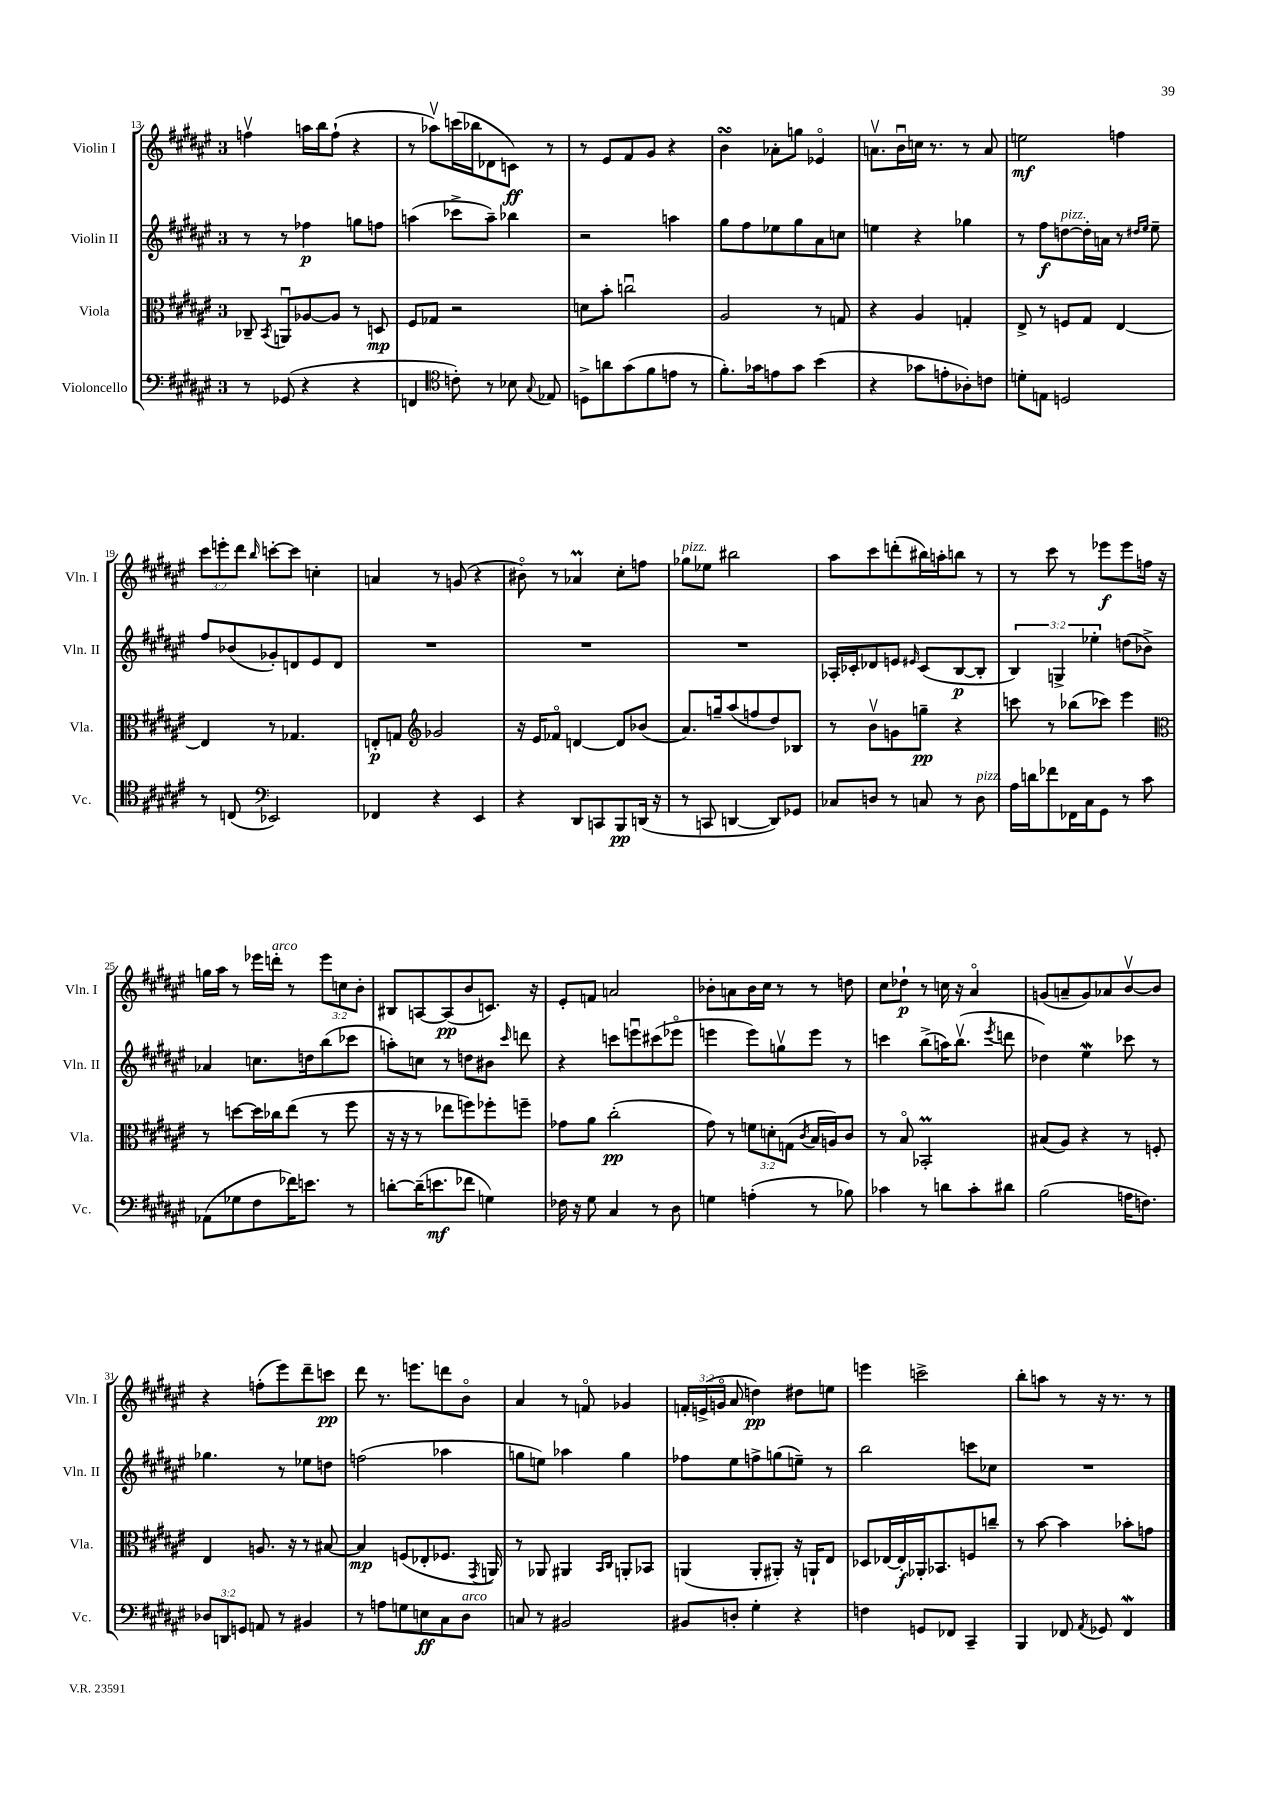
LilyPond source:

<<
\new StaffGroup <<
\new Staff = "s0" \with { instrumentName = "Violin I" shortInstrumentName = "Vln. I" } {
    \clef treble \key fis \major \once \override Staff.TimeSignature.style = #'single-digit \time 3/4 \override Staff.TupletNumber.text = #tuplet-number::calc-fraction-text
    \autoBeamOff f''4\upbow a''16[ b''16 f''8]-!( r4 |
    r8 aes''8[\upbow) c'''16( bes''16 des'8 c'8]\ff) r8 |
    r8 eis'8[ fis'8 gis'8] r4 |
    b'4\turn aes'8[-. g''8] ees'4\flageolet |
    a'8.[\upbow b'16\downbow c''16] r8. r8 a'8 |
    e''2\mf f''4 |
    \tuplet 3/2 { cis'''8[ e'''8-. dis'''8] } \grace { b''16 } c'''8[~-. c'''8] c''4-. |
    a'4 r8 g'8( r4 |
    bis'8\flageolet) r8 aes'4\prall cis''8[-. f''8] |
    ges''8[^\markup { \italic "pizz." } ees''8] bis''2 |
    ais''8[ cis'''8 d'''8-.( bis''16) a''16-. b''8] r8 |
    r8 cis'''8 r8 ees'''8[\f ees'''8 f''16] r16 |
    g''16[ ais''16] r8 ees'''16[ d'''16]-.^\markup { \italic "arco" } r8 \tuplet 3/2 { ees'''8[ c''8 b'8]-. } |
    bis8[ a8~ a8\pp( b'8 c'8.]) r16 |
    eis'8[-. f'8] a'2 |
    bes'8[-. a'8 bes'16 cis''16] r8 r8 d''8 |
    cis''8[ des''8]-!\p r8 c''16 r16 ais'4\flageolet |
    g'8[( a'8-- g'8) aes'8 b'8~\upbow b'8] |
    r4 f''8[-.( eis'''8) dis'''8-- c'''8]\pp |
    dis'''8 r8. e'''8.[ d'''8 b'8]\flageolet |
    ais'4 r8 f'8\flageolet ges'4 |
    \tuplet 3/2 { f'16[-. e'16->( g'16]\flageolet } ais'8 d''4\pp) dis''8[ e''8] |
    e'''4 c'''2-> |
    b''8[-. a''8] r8 r16 r8. r8 \bar "|." |
}
\new Staff = "s1" \with { instrumentName = "Violin II" shortInstrumentName = "Vln. II" } {
    \clef treble \key fis \major \once \override Staff.TimeSignature.style = #'single-digit \time 3/4 \override Staff.TupletNumber.text = #tuplet-number::calc-fraction-text
    \autoBeamOff r8 r8 fes''4\p g''8[ f''8] |
    a''4( ces'''8[-> a''8]--) bes''4 |
    r2 a''4 |
    gis''8[ fis''8 ees''8 gis''8 ais'8 c''8] |
    e''4 r4 ges''4 |
    r8 fis''8[\f d''8~^\markup { \italic "pizz." } d''16-. a'16] r8 \grace { dis''16[ eis''16] } eis''8-- |
    fis''8[ bes'8( ges'8-.) d'8 eis'8 d'8] |
    R2. |
    R2. |
    R2. |
    aes16[-. ces'16-. des'8 e'8] \grace { eis'16 } ces'8[( b8~\p b8]-. |
    \tuplet 3/2 { b4) g4-> ees''4-. } d''8[( bes'8]->) |
    aes'4 c''8.[ d''16 b''8( ces'''8] |
    a''8[-.) c''8] r8 d''8[ bis'8] \grace { cis'''16 } d'''8 |
    r4 c'''8[ e'''8\downbow cis'''8( ees'''8]\flageolet |
    e'''4 e'''8[) g''8\upbow e'''8] r8 |
    c'''4 b''8[->( a''16) b''8.]\upbow( \acciaccatura { eis'''8 } d'''8 |
    des''4) eis''4\mordent ces'''8 r8 |
    ges''4. r8 ees''8[ d''8] |
    f''2( aes''4 |
    g''8[ e''8]) aes''4 g''4 |
    fes''8[ eis''8 f''8-> g''8( e''8]--) r8 |
    b''2 c'''8[ ces''8] |
    R2. \bar "|." |
}
\new Staff = "s2" \with { instrumentName = "Viola" shortInstrumentName = "Vla." } {
    \clef alto \key fis \major \once \override Staff.TimeSignature.style = #'single-digit \time 3/4 \override Staff.TupletNumber.text = #tuplet-number::calc-fraction-text
    \autoBeamOff ces8-- \acciaccatura { b,8 } a,8[\downbow aes8~ aes8] r8 d8\mp |
    fis8[ ges8] r2 |
    d'8[ b'8]-. c''2\downbow |
    ais2 r8 g8 |
    r4 ais4 g4-. |
    eis8-> r8 f8[ gis8] eis4~ |
    eis4 r8 ges4. |
    e8[-.\p g8] \clef treble ges'2 |
    r16 eis'16[ fes'8]\flageolet d'4~ d'8[ bes'8]( |
    ais'8.[) g''16-- ais''8( f''8 dis''8) bes8] |
    r8 b'8[\upbow g'8 g''8]--\pp r4 |
    c'''8 r8 bes''8[( ces'''8]) eis'''4 |
    \clef alto r8 d''8[~ d''16 ces''16 eis''8]( r8 fis''8 |
    r16 r16 r8 ees''8[ f''8) fes''8-. f''8]-- |
    ges'8[ ais'8] cis''2-.\pp( |
    gis'8) r8 \tuplet 3/2 { f'8[ d'8-. g8]( } \acciaccatura { cis'8 } b16[ a16) cis'8] |
    r8 b8\flageolet bes,2-.\prall |
    bis8[( ais8]) r4 r8 f8-. |
    eis4 a8. r16 r8 bis8~ |
    bis4\mp f8[( ees8-. fes8.] \acciaccatura { gis,8 } a,16) |
    r8 aes,8 ais,4 \grace { b,16[ cis16] } a,8[-. bes,8] |
    a,4( a,8[-. ais,8]-.) r16 a,16[-! eis8] |
    des8[ ees16~ ees16-.\f aes,16-. bes,8. f8 c''8]-- |
    r8 b'8~ b'4 bes'8[-. g'8] \bar "|." |
}
\new Staff = "s3" \with { instrumentName = "Violoncello" shortInstrumentName = "Vc." } {
    \clef bass \key fis \major \once \override Staff.TimeSignature.style = #'single-digit \time 3/4 \override Staff.TupletNumber.text = #tuplet-number::calc-fraction-text
    \autoBeamOff r8 ges,8( r4 r4 |
    f,4 \clef tenor c'8-.) r8 bes8 \appoggiatura { gis8 } ees8 |
    d8[-> a'8 gis'8( fis'8 e'8] r8 |
    fis'8.[-.) ges'16 e'8 ges'8] b'4( |
    r4 ges'8[ e'8-. aes8-.) c'8] |
    d'8[-. e8] d2 |
    r8 c8( \clef bass ees,2) |
    fes,4 r4 eis,4 |
    r4 dis,8[ c,8 b,,8\pp d,16]( r16 |
    r8 c,8 d,4~ d,8[) ges,8] |
    ces8[ d8] r8 c8 r8 d8^\markup { \italic "pizz." } |
    ais16[ d'16 fes'8 fes,16 cis16 gis,8] r8 cis'8 |
    aes,8[( ges8 fis8 fes'16) e'8.] r8 |
    d'8[~-. d'16--( e'8.\mf fes'8] g4) |
    fes16 r16 gis8 cis4 r8 dis8 |
    g4 a4-.( r8 bes8) |
    ces'4 r8 d'8[ ces'8-. dis'8] |
    b2( a16[ f8.]) |
    \tuplet 3/2 { des8[ d,8 g,8] } a,8 r8 bis,4 |
    r8 a8[ g8 e8\ff cis8 dis8]^\markup { \italic "arco" } |
    c8 r8 bis,2 |
    bis,8[ d8]-. gis4-. r4 |
    f4 g,8[ fes,8] cis,4-- |
    b,,4 fes,8 \acciaccatura { ais,8 } ges,8 fes,4\mordent \bar "|." |
}
>>
>>
\layout { \context { \Score currentBarNumber = #13 } }
